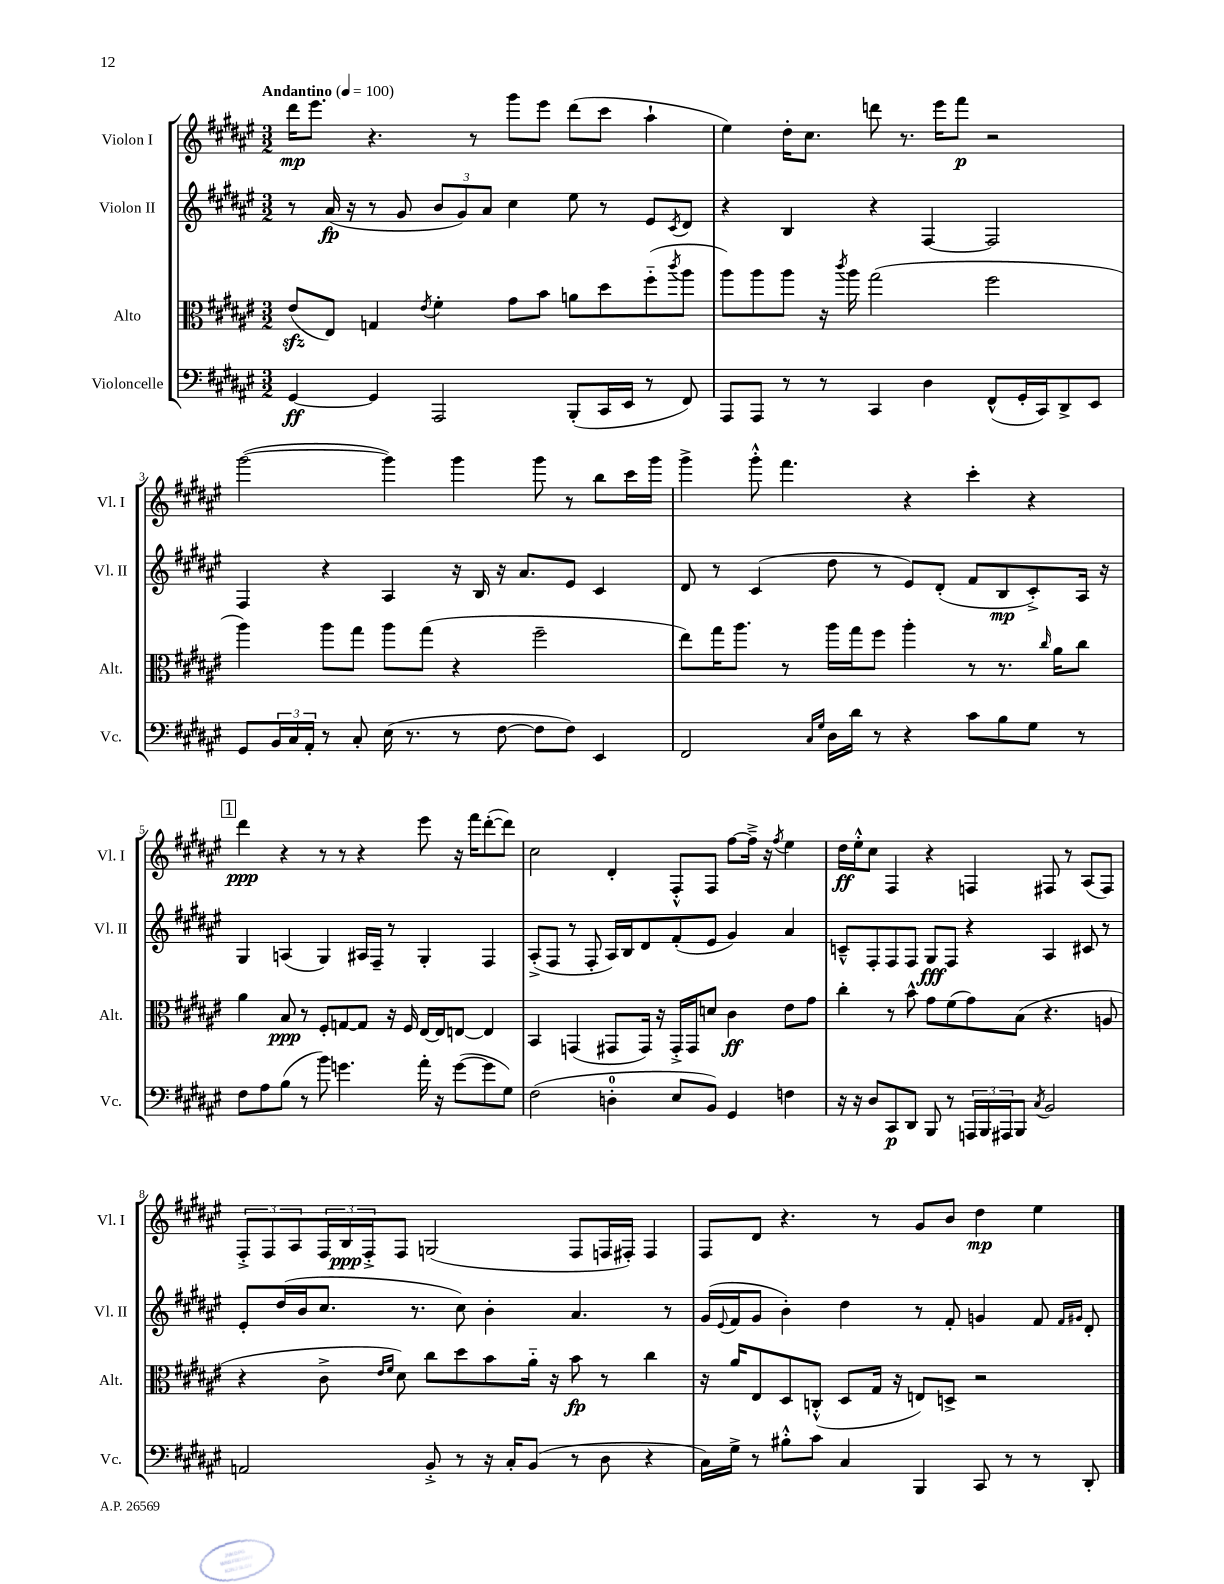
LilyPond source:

<<
\new StaffGroup <<
\new Staff = "s0" \with { instrumentName = "Violon I" shortInstrumentName = "Vl. I" } {
    \clef treble \key fis \major \numericTimeSignature \time 3/2 \tempo "Andantino" 4 = 100
    dis'''16\mp eis'''8. r4. r8 gis'''8 eis'''8 dis'''8( cis'''8 ais''4-! |
    eis''4) dis''16-. cis''8. d'''8 r8. eis'''16 fis'''8\p r2 |
    gis'''2~( gis'''4) gis'''4 gis'''8 r8 b''8 cis'''16 gis'''16 |
    gis'''4-> gis'''8-.-^ fis'''4. r4 cis'''4-. r4 |
    \mark \markup { \box "1" } dis'''4\ppp r4 r8 r8 r4 eis'''8 r16 fis'''16 dis'''8~-.( dis'''8) |
    cis''2 dis'4-. fis8-.-^ fis8 fis''8~ fis''16---> r16 \acciaccatura { fis''8 } eis''4 |
    dis''16\ff eis''16-.-^ cis''8 fis4 r4 f4 fis8 r8 ais8( fis8) |
    \tuplet 3/2 { fis8-.-> fis8 ais8 } \tuplet 3/2 { fis16 b16\ppp fis16-.-> } fis8 g2( fis8 f16 fis16-.) fis4 |
    fis8 dis'8 r4. r8 gis'8 b'8 dis''4\mp eis''4 \bar "|." |
}
\new Staff = "s1" \with { instrumentName = "Violon II" shortInstrumentName = "Vl. II" } {
    \clef treble \key fis \major \numericTimeSignature \time 3/2
    r8 ais'16\fp( r16 r8 gis'8 \tuplet 3/2 { b'8 gis'8) ais'8 } cis''4 eis''8 r8 eis'8 \acciaccatura { cis'8 } dis'8 |
    r4 b4 r4 fis4~ fis2 |
    fis4 r4 ais4 r16 b16 r16 ais'8. eis'8 cis'4 |
    dis'8 r8 cis'4( dis''8 r8 eis'8) dis'8-.( fis'8 b8\mp cis'8-.->) ais16 r16 |
    \mark \markup { \box "1" } gis4 a4( gis4) ais16 fis16-- r8 gis4-. fis4 |
    ais8-.->( fis8 r8 fis8-. ais16) b16 dis'8 fis'8-.( eis'8 gis'4) ais'4 |
    c'8---^ fis8-. fis8 fis8 gis8\fff fis8 r4 ais4 cis'8 r8 |
    eis'8-. dis''16( b'16 cis''8. r8. cis''8) b'4-. ais'4. r8 |
    gis'16( \appoggiatura { eis'8 } fis'16 gis'8 b'4-.) dis''4 r8 fis'8-. g'4 fis'8 \grace { fis'16 gis'16 } dis'8-. \bar "|." |
}
\new Staff = "s2" \with { instrumentName = "Alto" shortInstrumentName = "Alt." } {
    \clef alto \key fis \major \numericTimeSignature \time 3/2
    eis'8\sfz( eis8) g4 \acciaccatura { eis'8 } fis'4-. gis'8 b'8 a'8 dis''8 fis''8-_( \acciaccatura { cis'''8 } ais''8 |
    ais''8) ais''8 ais''8 r16 \acciaccatura { cis'''8 } ais''16 gis''2( fis''2 |
    ais''4) ais''8 gis''8 ais''8 gis''8( r4 fis''2-- |
    eis''8) gis''16 ais''8. r8 ais''16 gis''16 fis''8 ais''4-. r8 r8. \grace { cis''16 } ais'16 cis''8 |
    \mark \markup { \box "1" } ais'4 b8\ppp r8 fis8-. g8~ g8 r16 fis16 eis16~ eis16 e8~ e4 |
    b,4 g,4( gis,8 gis,16) r16 gis,16-.-> gis,16 d'8 cis'4\ff eis'8 gis'8 |
    cis''4-. r8 b'8-^ gis'8 fis'8( gis'8) b8( r4. a8 |
    r4 cis'8-> \grace { eis'16 fis'16 } dis'8) cis''8 dis''8 b'8 ais'16-_ r16 b'8\fp r8 cis''4 |
    r16 ais'16 eis8 dis8 c8-.-^( dis8 gis16 r16 e8) d8-> r2 \bar "|." |
}
\new Staff = "s3" \with { instrumentName = "Violoncelle" shortInstrumentName = "Vc." } {
    \clef bass \key fis \major \numericTimeSignature \time 3/2
    gis,4~\ff gis,4 ais,,2 b,,8-.( cis,16 eis,16 r8 fis,8) |
    ais,,8 ais,,8 r8 r8 cis,4 dis4 fis,8-^( gis,16-. cis,16) dis,8-> eis,8 |
    gis,8 \tuplet 3/2 { b,16 cis16 ais,16-. } r8 cis8-. eis16( r8. r8 fis8~ fis8 fis8) eis,4 |
    fis,2 \grace { cis16 gis16 } dis16 dis'16 r8 r4 cis'8 b8 gis8 r8 |
    \mark \markup { \box "1" } fis8 ais8 b8( r8 b'8) g'4. ais'16-. r16 g'8~( g'8 gis8) |
    fis2( d4-0-. eis8 b,8) gis,4 f4 |
    r16 r16 dis8 cis,8\p dis,8 b,,8 r8 \tuplet 3/2 { a,,16 b,,16 ais,,16 } b,,8 \acciaccatura { cis8 } b,2 |
    a,2 b,8-.-> r8 r16 cis16-. b,8( r8 dis8 r4 |
    cis16) gis16-> r8 bis8-.-^ cis'8 cis4 b,,4 cis,8 r8 r8 dis,8-. \bar "|." |
}
>>
>>
